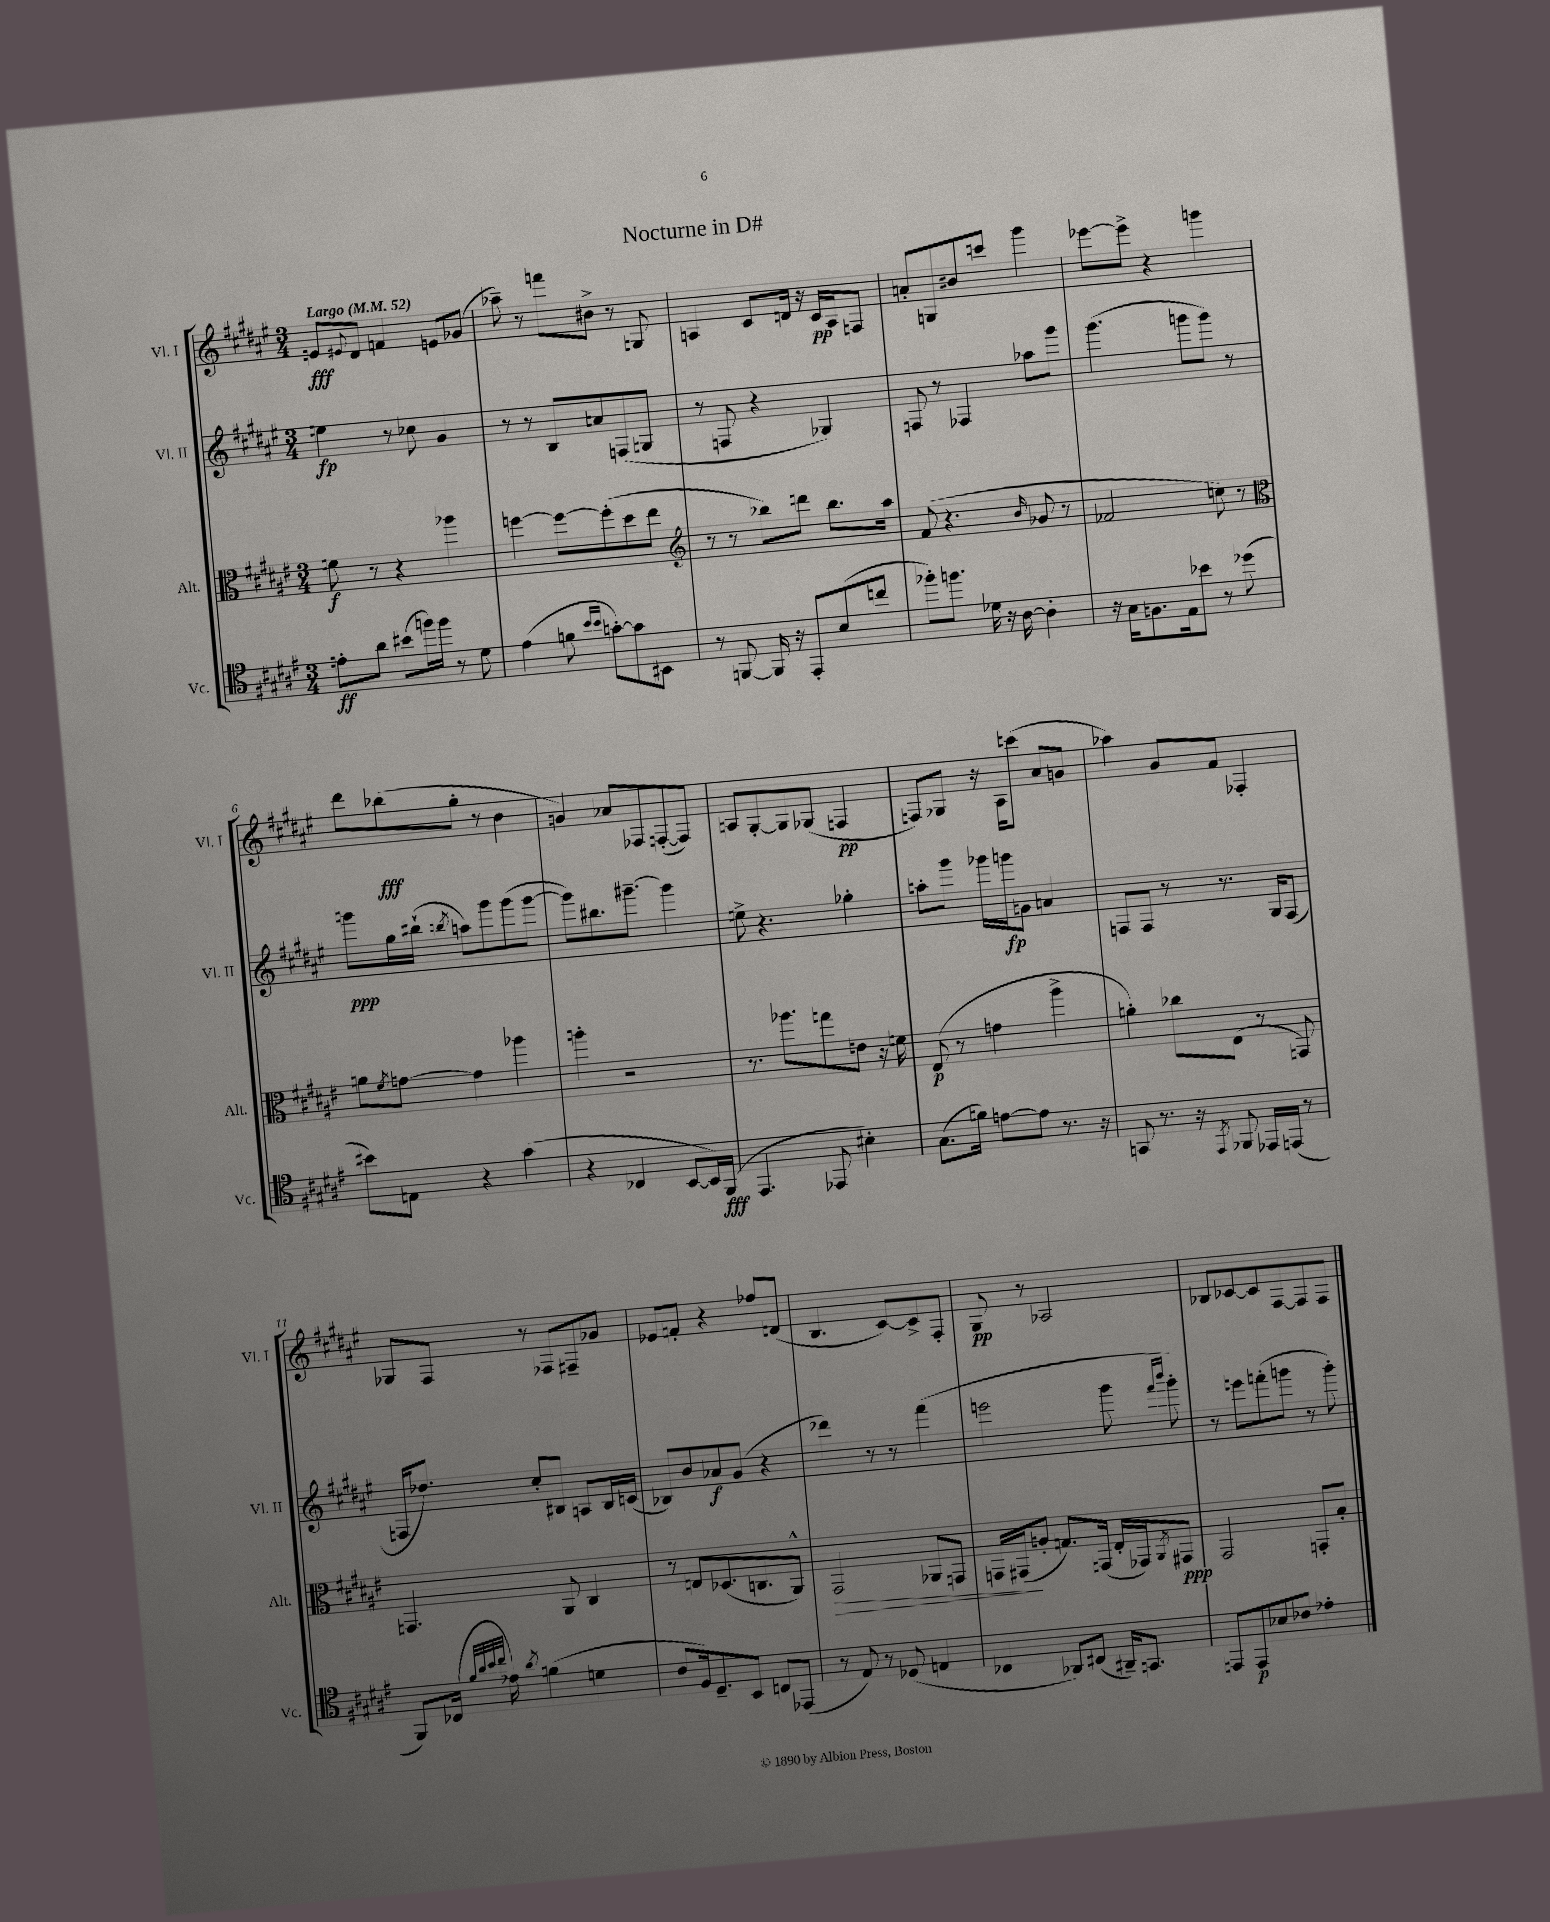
\header { title = "Nocturne in D#" }
<<
\new StaffGroup <<
\new Staff = "s0" \with { instrumentName = "Vl. I" shortInstrumentName = "Vl. I" } {
    \clef treble \key fis \major \numericTimeSignature \time 3/4 \tempo "Largo" 4 = 52
    e'8\fff \appoggiatura { eis'8 } dis'8 f'4 e'8 ges'8( |
    aes''8--) r8 f'''8 bis'8-> r8 g8 |
    a4 cis'8 d'16 r16 cis'16\pp a16 f8 |
    a'8-. g8 bis'8 c'''8 gis'''4 |
    ees'''8~ ees'''8-> r4 g'''4 |
    dis'''8 bes''8\fff( gis''8-. r8 b'4 |
    g'4) aes'8 fes8 f8~-.( f8) |
    a8 gis8~-. gis8 ges8( f4\pp |
    f8) ges8 r16 ais16 c'''8( ais'8 g'8 |
    aes''4) gis'8 fis'8 fes4-. |
    ges8 fis8 r8 fes8 fis8-- ges'8 |
    ees'8 f'8-. r4 fes''8 d'8( |
    b4. cis'8~) cis'8-> fis8-. |
    gis8\pp r8 aes2 |
    bes8 ces'8~ ces'8 fis8~ fis8 fis8 \bar "|." |
}
\new Staff = "s1" \with { instrumentName = "Vl. II" shortInstrumentName = "Vl. II" } {
    \clef treble \key fis \major \numericTimeSignature \time 3/4
    e''4\fp r8 ces''8 gis'4 |
    r8 r8 b8 a'8 f8( g8 |
    r8 f8 r4 ges4) |
    f8 r8 fes4 aes''8 gis'''8 |
    gis'''4.( g'''8 g'''8) r8 |
    g'''8\ppp gis''16 bis''16-!( \acciaccatura { b''8 } a''8) g'''8 g'''8( g'''8~ |
    g'''8) bis''8. gis'''8.~-- gis'''4 |
    e''8-> r4. ges''4-. |
    a''8-. gis'''8 ges'''16 g'''16\fp g'8 a'4 |
    f8 f8 r8 r8. gis16 f8( |
    f16 des''8.) cis''8-. bis8 a8 bis16 c'16( |
    bes8) b'8 aes'8\f gis'8( r4 |
    des'''4) r8 r8 fis'''4( |
    e'''2 gis'''8 \grace { fis'''16 b'''16 } gis'''8-.) |
    r8 e'''8 f'''8-.( g'''8 r8 g'''8-.) \bar "|." |
}
\new Staff = "s2" \with { instrumentName = "Alt." shortInstrumentName = "Alt." } {
    \clef alto \key fis \major \numericTimeSignature \time 3/4
    f'8\f r8 r4 aes''4 |
    f''4~ f''8~ f''8-.( dis''8 eis''8 |
    \clef treble r8 r8 bes''8) d'''8 bes''8. ais''16 |
    fis'8( r4. \grace { b'16 } ges'8 r8 |
    fes'2 c''8) r8 |
    \clef alto a'8 \acciaccatura { fis'8 } g'8~ g'4 aes''4 |
    a''4-. r2 |
    r8. aes''8. g''8 e'8 r16 f'16 |
    eis8\p( r8 g'4 ais''4-> |
    a'4-.) ces''8 eis8( r8 g,8) |
    g,4. ais,8 cis4 |
    r8 e8 des8.( c8. ais,8-^) |
    gis,2\> aes,8 g,8 |
    g,16 gis,16\!( a8-. g8.) g,16( eis16-. ges,16) \acciaccatura { ais,8 } gis,8\ppp |
    gis,2 g,8-. b8-. \bar "|." |
}
\new Staff = "s3" \with { instrumentName = "Vc." shortInstrumentName = "Vc." } {
    \clef tenor \key fis \major \numericTimeSignature \time 3/4
    e'8-.\ff ais'8 bis'8( f''16) f''16 r8 dis'8 |
    eis'4( f'8 \grace { b'16 b'16 } g'8~-.) g'8 bis,8 |
    r8 f,8~ f,16 r16 eis,8-. b8( c''8 |
    fes''8-.) f''8. des'16 r16 ais16~ ais4-. |
    r16 gis16 f8. eis16 bes'8 r8 des''8( |
    bis'8) e8 r4 gis'4( |
    r4 ces4 b,8~ b,16) fis,16\fff( |
    eis,4. ees,8 bis4-.) |
    gis8.( f'16) e'8~ e'8 r8. r16 |
    g,8 r8. r16 \acciaccatura { eis,8 } fes,8 ees,16 e,16( r8 |
    fis,8) ces16( \grace { fis'32 ais'32 b'32 cis''32 } ees'16) \acciaccatura { ais'8 } f'4( d'4 |
    cis'8 fis16) dis8.-- b,8 c8 ees,8( |
    r8 eis8) r8 des8( e4 |
    ces4 aes,8) cis8( ais,16--) g,8. |
    e,8 e,8\p bes8 ces'8 ees'4-. \bar "|." |
}
>>
>>
